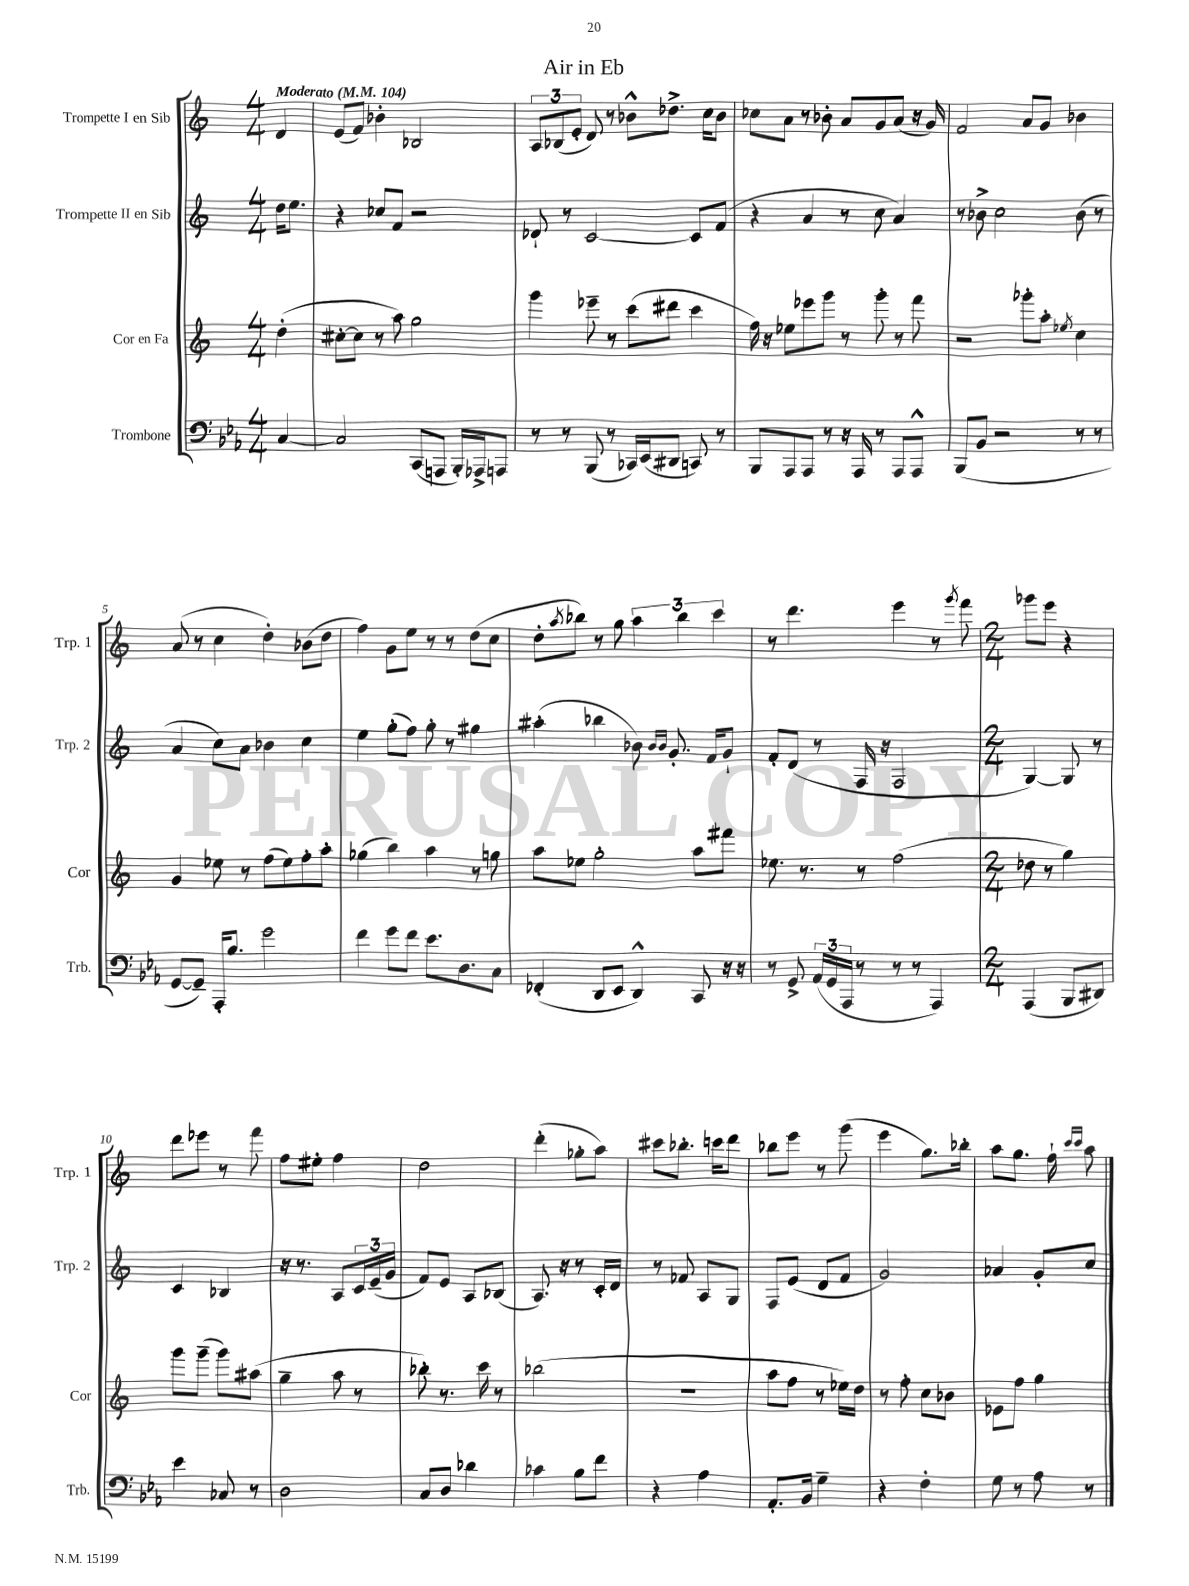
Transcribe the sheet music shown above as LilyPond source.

\header { title = "Air in Eb" }
<<
\new StaffGroup <<
\new Staff = "s0" \with { instrumentName = "Trompette I en Sib" shortInstrumentName = "Trp. 1" } {
    \clef treble \key c \major \numericTimeSignature \time 4/4 \partial 4 \tempo "Moderato" 4 = 104
    d'4 |
    e'8( f'8) bes'4-. bes2 |
    \tuplet 3/2 { a8 bes8( e'8-. } d'8) r8 bes'8-^ des''8.-> c''16 bes'8 |
    ces''8 a'8 r8 bes'8-. a'8 g'8 a'8( r16 g'16) |
    f'2 a'8 g'8 bes'4 |
    a'8( r8 c''4 d''4-.) bes'8( d''8 |
    f''4) g'8 e''8 r8 r8 d''8( c''8 |
    d''8-. \acciaccatura { a''8 } bes''8) r8 g''8 \tuplet 3/2 { a''4 bes''4 c'''4 } |
    r8 d'''4. e'''4 r8 \acciaccatura { g'''8 } f'''8 |
    \numericTimeSignature \time 2/4 ges'''8 e'''8 r4 |
    d'''8 ees'''8 r8 f'''8 |
    f''8 eis''8-. f''4 |
    d''2 |
    d'''4-.( ges''8-. a''8) |
    cis'''8 bes''8.-. c'''16 d'''8 |
    bes''8 e'''8 r8 g'''8( |
    e'''4 g''8.) bes''16-. |
    a''8 g''8. f''16-! \grace { c'''16 c'''16 } a''8 \bar "|." |
}
\new Staff = "s1" \with { instrumentName = "Trompette II en Sib" shortInstrumentName = "Trp. 2" } {
    \clef treble \key c \major \numericTimeSignature \time 4/4 \partial 4
    d''16 e''8. |
    r4 ces''8 f'8 r2 |
    des'8-! r8 c'2~ c'8 f'8( |
    r4 a'4 r8 c''8 a'4) |
    r8 bes'8-> c''2 bes'8( r8 |
    a'4 c''8) a'8 bes'4 c''4 |
    e''4 g''8-.( f''8) g''8-. r8 gis''4 |
    ais''4-.( bes''4 bes'8) \grace { bes'16 bes'16 } g'8.-. f'16 g'8-! |
    f'8-. d'8( r8 f16 r16 f2 |
    \numericTimeSignature \time 2/4 g4~) g8 r8 |
    c'4 bes4 |
    r16 r8. a8 \tuplet 3/2 { c'16 e'16--( g'16 } |
    f'8) e'8 a8 bes8( |
    a8.) r16 r8 c'16-. d'16 |
    r8 fes'8 a8 g8 |
    f8 e'8( d'8 f'8 |
    g'2) |
    aes'4 g'8-. c''8 \bar "|." |
}
\new Staff = "s2" \with { instrumentName = "Cor en Fa" shortInstrumentName = "Cor" } {
    \clef treble \key c \major \numericTimeSignature \time 4/4 \partial 4
    d''4-.( |
    cis''8~-. cis''8 r8 a''8) g''2 |
    g'''4 ees'''8-- r8 c'''8( dis'''8 c'''4 |
    f''16) r16 ees''8 ees'''8 g'''8 r8 g'''8-. r8 f'''8 |
    r2 ges'''8-. a''8-. \acciaccatura { ees''8 } c''4 |
    g'4 ees''8 r8 f''8( ees''8) f''8-. a''8-. |
    ges''4( b''4) a''4 r8 g''8 |
    a''8 ees''8 g''2-. a''8 fis'''8 |
    ees''8. r8. r8 f''2( |
    \numericTimeSignature \time 2/4 des''8 r8 g''4) |
    g'''8 g'''8--( g'''8) ais''8( |
    g''4-- a''8 r8 |
    bes''8-.) r8. c'''16 r8 |
    bes''2( |
    R2 |
    a''8 f''8 r8 ees''16) d''16 |
    r8 f''8-. c''8 bes'8 |
    ees'8 f''8 g''4 \bar "|." |
}
\new Staff = "s3" \with { instrumentName = "Trombone" shortInstrumentName = "Trb." } {
    \clef bass \key ees \major \numericTimeSignature \time 4/4 \partial 4
    c4~ |
    c2 c,8( a,,8 bes,,16-.) aes,,16-> a,,8 |
    r8 r8 bes,,8( r8 ces,16) ees,16( dis,8 c,8) r8 |
    bes,,8 aes,,8 aes,,8 r8 r16 aes,,16 r8 aes,,8 aes,,8-^ |
    bes,,8( bes,8 r2 r8 r8 |
    g,8~ g,8--) aes,,16-. bes8. g'2 |
    f'4 g'8 f'8 ees'8. d8. c8 |
    fes,4-.( d,8 ees,8 d,4-^) c,8 r16 r16 |
    r8 g,8-> \tuplet 3/2 { aes,16( g,16 aes,,16 } r8 r8 r8 aes,,4) |
    \numericTimeSignature \time 2/4 aes,,4( bes,,8 dis,8) |
    ees'4 ces8 r8 |
    d2 |
    c8 d8 des'4 |
    ces'4 bes8 f'8 |
    r4 aes4 |
    aes,8.-. bes,16 g4-- |
    r4 f4-. |
    g8 r8 aes8 r8 \bar "|." |
}
>>
>>
